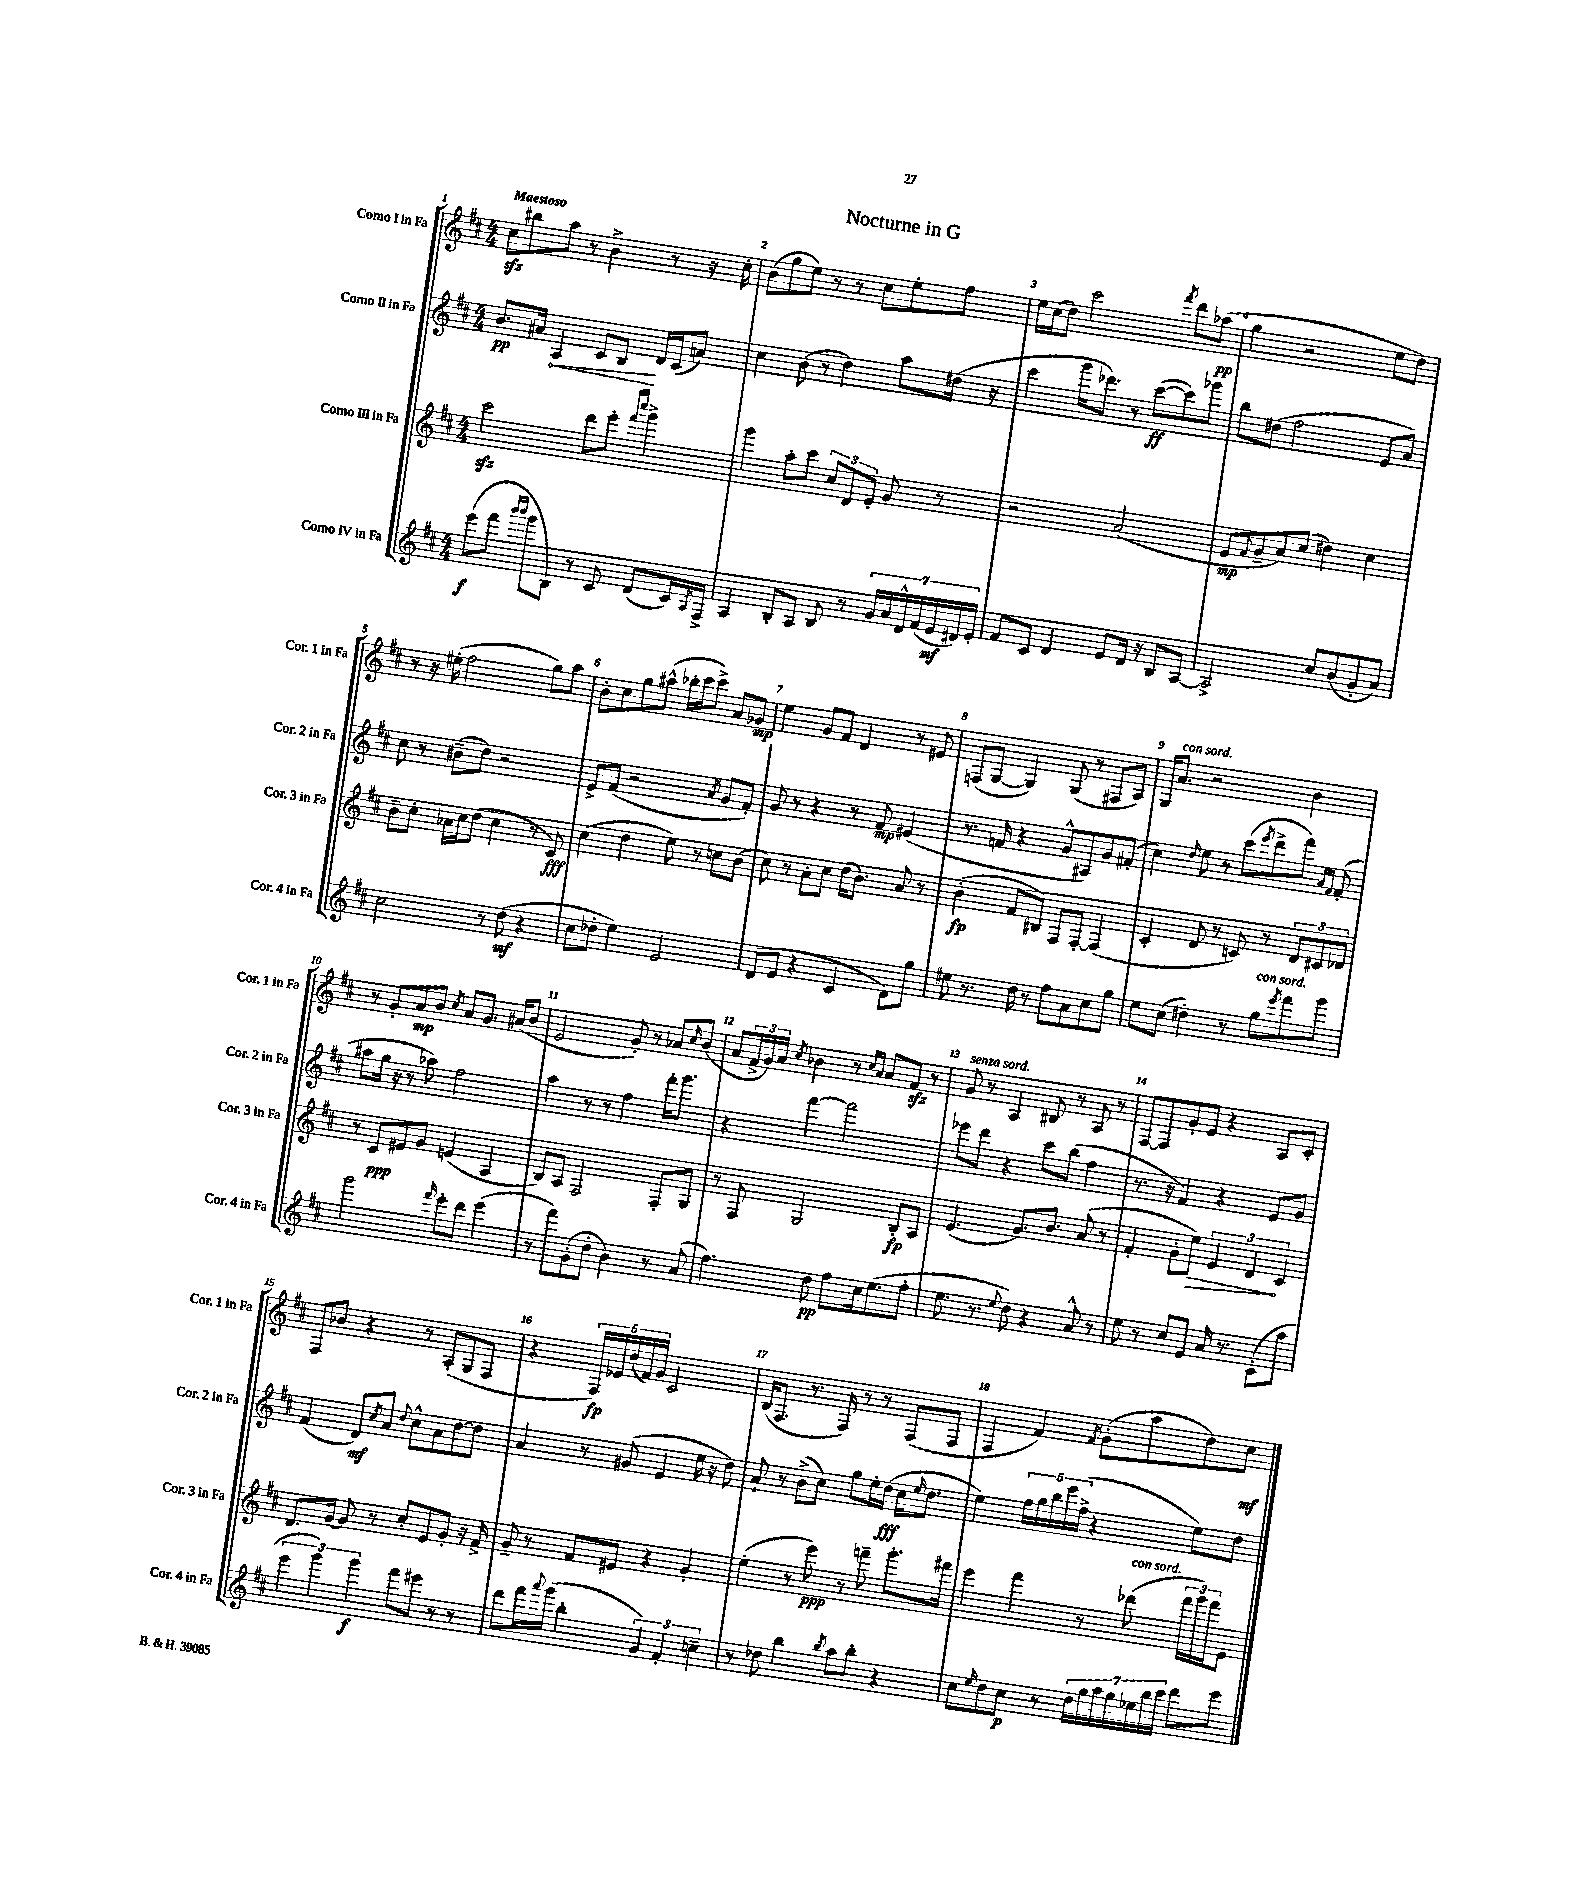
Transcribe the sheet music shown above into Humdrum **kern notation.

**kern	**kern	**kern	**kern
*staff4	*staff3	*staff2	*staff1
*clefG2	*clefG2	*clefG2	*clefG2
*k[f#c#]	*k[f#c#]	*k[f#c#]	*k[f#c#]
*M4/4	*M4/4	*M4/4	*M4/4
(8eee	2ccc#	8.b	8cc#
8fff#	.	.	8bb#
.	.	16a#	.
16qqbbb	.	.	.
16qqbbb	.	.	.
8ggg	.	4A	8aa
8B)	.	.	8r
8r	8ddd	8c#	4b^
8c#	8eee'	8B	.
.	16qqfff#	.	.
.	16qqcccc#	.	.
(8d	4ggg^	16d	8r
.	.	(16c#	.
16c#)	.	8a)	16r
8qA	.	.	.
16F#^	.	.	16cc#'
=	=	=	=
4A	4ggg	4cc#	(8b
.	.	.	8gg
8B'	8aa'	(8b	8ee)
8A	8ccc#	8r	8r
8B	12cc#	4dd)	8r
.	12d	.	.
8r	.	.	8cc#
.	12e'	.	.
28g	8g	8aa	8ee'
28a	.	.	.
28d^^	.	.	.
(28f#	.	.	.
.	8r	(16dd#	8ff#
28e	.	.	.
28d#)	.	.	.
.	.	16r	.
28e'	.	.	.
=	=	=	=
8f#	2r	4ccc#	16ee
.	.	.	(16cc#
8c#	.	.	8dd)
4d	.	16ggg	2ccc#
.	.	8.ddd-)	.
8e	(2a	8r	.
16d	.	([8ccc#	.
16r	.	.	.
.	.	.	8qfff#
8B	.	8ccc#])	8ddd
[8A	.	8ggg-	(8aa-
=	=	=	=
2A^]	8e	8bb	4gg
.	8qqf#	.	.
.	8g~	(8dd#	.
.	8a)	2ff#	2r
.	(8cc#	.	.
8cc#	4dd#)	.	.
(8b	.	.	.
8g'	4cc#	8e	8ee
8a)	.	8a)	8dd)
=	=	=	=
2cc#	8b~	8cc#	8r
.	8cc#'	8r	16r
.	.	.	(16ee#'
.	16a-	(8b#~	2ff#
.	16cc#	.	.
.	(8dd	8dd)	.
8r	4cc#	2r	.
(8dd	.	.	.
4r	8r	.	8gg)
.	8c#)	.	8aa
=	=	=	=
8cc#	(4cc#	8e^	8b'
8dd-'	.	(8f#	8cc#
4ee)	4dd	2r	8gg
.	.	.	(8aa#^^
2e	8ee)	.	16bb-'
.	.	.	16ccc#
.	8r	.	8ccc#^)
.	.	8qa	.
.	8cc	8g	8a
.	(8b	8f#')	8g-
=	=	=	=
(8d	8cc#)	8g	4ee
8e	8r	8r	.
4r	8a'	4r	8g
.	8cc#	.	8f#
4c#	(16dd	8r	4d
.	8.b)	.	.
.	.	8f#	.
8d)	8a	(4e#	8r
8gg	8r	.	8e#
=	=	=	=
8ee#	(4b'	8.r	(8F
8.r	.	.	[8G
.	.	16f	.
.	8f#	4r	4G])
16dd	.	.	.
8r	8B#)	.	.
8ff#	8F#	8g^^	(8G
8a	[8F#'	8A#)	8r
8cc#	(4F#]	8g	8F#
8gg	.	(8f#'	8A)
=	=	=	=
8ee	4c#'	4cc#)	16G
.	.	.	8.a
(8cc#	.	.	.
.	.	16qqdd	.
4dd#')	8d	8ee	2r
.	8r	8r	.
8r	8c)	(8ccc#	.
.	.	8qeee	.
8gg	8r	8ddd^	.
8qeee	.	.	.
8fff#	12d	8fff#)	4b
.	12c#	.	.
.	.	16qqa	.
.	.	16qqf#	.
8ggg	.	(8f#'	.
.	12d-	.	.
=	=	=	=
2ggg	8r	8aa#	8r
.	8c#	16gg	8g'
.	.	16r	.
.	8e#	8r	8a
.	8g	8aa-)	8b
16qqfff#	.	.	8qcc#
8eee'	(4e	2ff#	8a
8ddd	.	.	8.g
(4eee	4A	.	.
.	.	.	(16a#
.	.	.	8b
=	=	=	=
8r	8B)	4aa	2e
8fff#)	8A	.	.
(8g'	2F#	8r	.
8dd'	.	8r	.
4b)	.	4ff#	8g')
.	.	.	8r
8r	8F#'	16fff#'	8a-
.	.	8.ggg	.
.	.	.	16qqcc#
(8a	8G	.	(8b
=	=	=	=
4.ff#)	8r	4r	8a
.	8F#	.	24f#^
.	.	.	24g)
.	.	.	24a
.	.	.	8qcc#
.	2G	[4fff#	4b-
8dd	.	.	.
8ff#	.	2fff#]	8r
.	.	.	16qqcc#
.	.	.	16qqa
16cc#	.	.	8a
(8.ee	.	.	.
.	8B'	.	8f#
8ff#'	8A	.	8r
=	=	=	=
8.ee	(4.e	8eee-	8g
.	.	8ddd	8r
8.r	.	.	.
.	.	4r	4A
8qqee	.	.	.
8dd)	8.g)	.	.
4r	.	8ccc#	8B#
.	8.b	.	.
.	.	(8bb	8r
8a^^	(8a	4ff#	8A
8r	8r	.	8r
=	=	=	=
8ee	4f#'	8.r	[8F#
8r	.	.	8F#]
.	.	16r	.
8cc#	8g'	4f#)	8g'
8e	8ee)	.	8e
16a	6e	4r	4r
8.r	.	.	.
.	6d	.	.
(8c#'	.	8e	8A
.	6c#	.	.
8aa	.	8g	8c#'
=	=	=	=
6eee	8.d	(4f#	8F#
.	.	.	8b-
6ggg)	.	.	.
.	[16g	.	.
.	8g]	8d)	4r
6ggg	.	.	.
.	.	8qcc#	.
.	8r	8a	.
.	.	8qqdd	.
8fff#	8cc#'	8cc#^^	8r
8eee#	8e	8a	(8A'
8r	8g'	[8dd	8G
8r	16r	8dd]	8F#
.	16f#^	.	.
=	=	=	=
8ddd	8g~	4a	4r
16fff#	8r	.	.
8qqaaa	.	.	.
(16ggg	.	.	.
4bb'	8f#	8r	20F#)
.	.	.	20e-
.	.	.	(20dd
.	8e#	(8g#	.
.	.	.	20f#)
.	.	.	20g
6g)	4r	4e	2c#
6f#'	.	.	.
.	4g'	16ee	.
.	.	16r	.
6cc~	.	.	.
.	.	8dd)	.
=	=	=	=
8r	(4ee'	8a`	(16B
.	.	.	8.F#
8dd-	.	8r	.
4bb	8r	(8b^	8.r
.	8eee)	8cc#)	.
.	.	.	16F#)
8qbb	.	.	.
8aa	8r	8gg	8r
8bb'	8fff~	16ee'	8r
.	.	(16dd	.
4r	8.ggg'	16cc#	(8F#
.	.	16qqee	.
.	.	8.dd	.
.	.	.	8F#
.	16fff#	.	.
=	=	=	=
8cc#	4eee	4ee)	4F#
16qqee	.	.	.
8dd	.	.	.
8cc#	4fff#	20ff#	4f#)
.	.	20gg	.
.	.	20bb	.
8r	.	.	.
.	.	20eee	.
.	.	(20ff#^	.
.	.	.	8qf#
28dd	8r	4r	(8g'
28gg	.	.	.
28aa	.	.	.
28gg	.	.	.
.	(8ddd-	.	8aa
28ee-	.	.	.
28bb	.	.	.
28ccc#	.	.	.
8ddd	24fff#	8ee)	8dd)
.	24ggg)	.	.
.	24fff#	.	.
8eee	8e	8dd	8cc#
==	==	==	==
*-	*-	*-	*-
